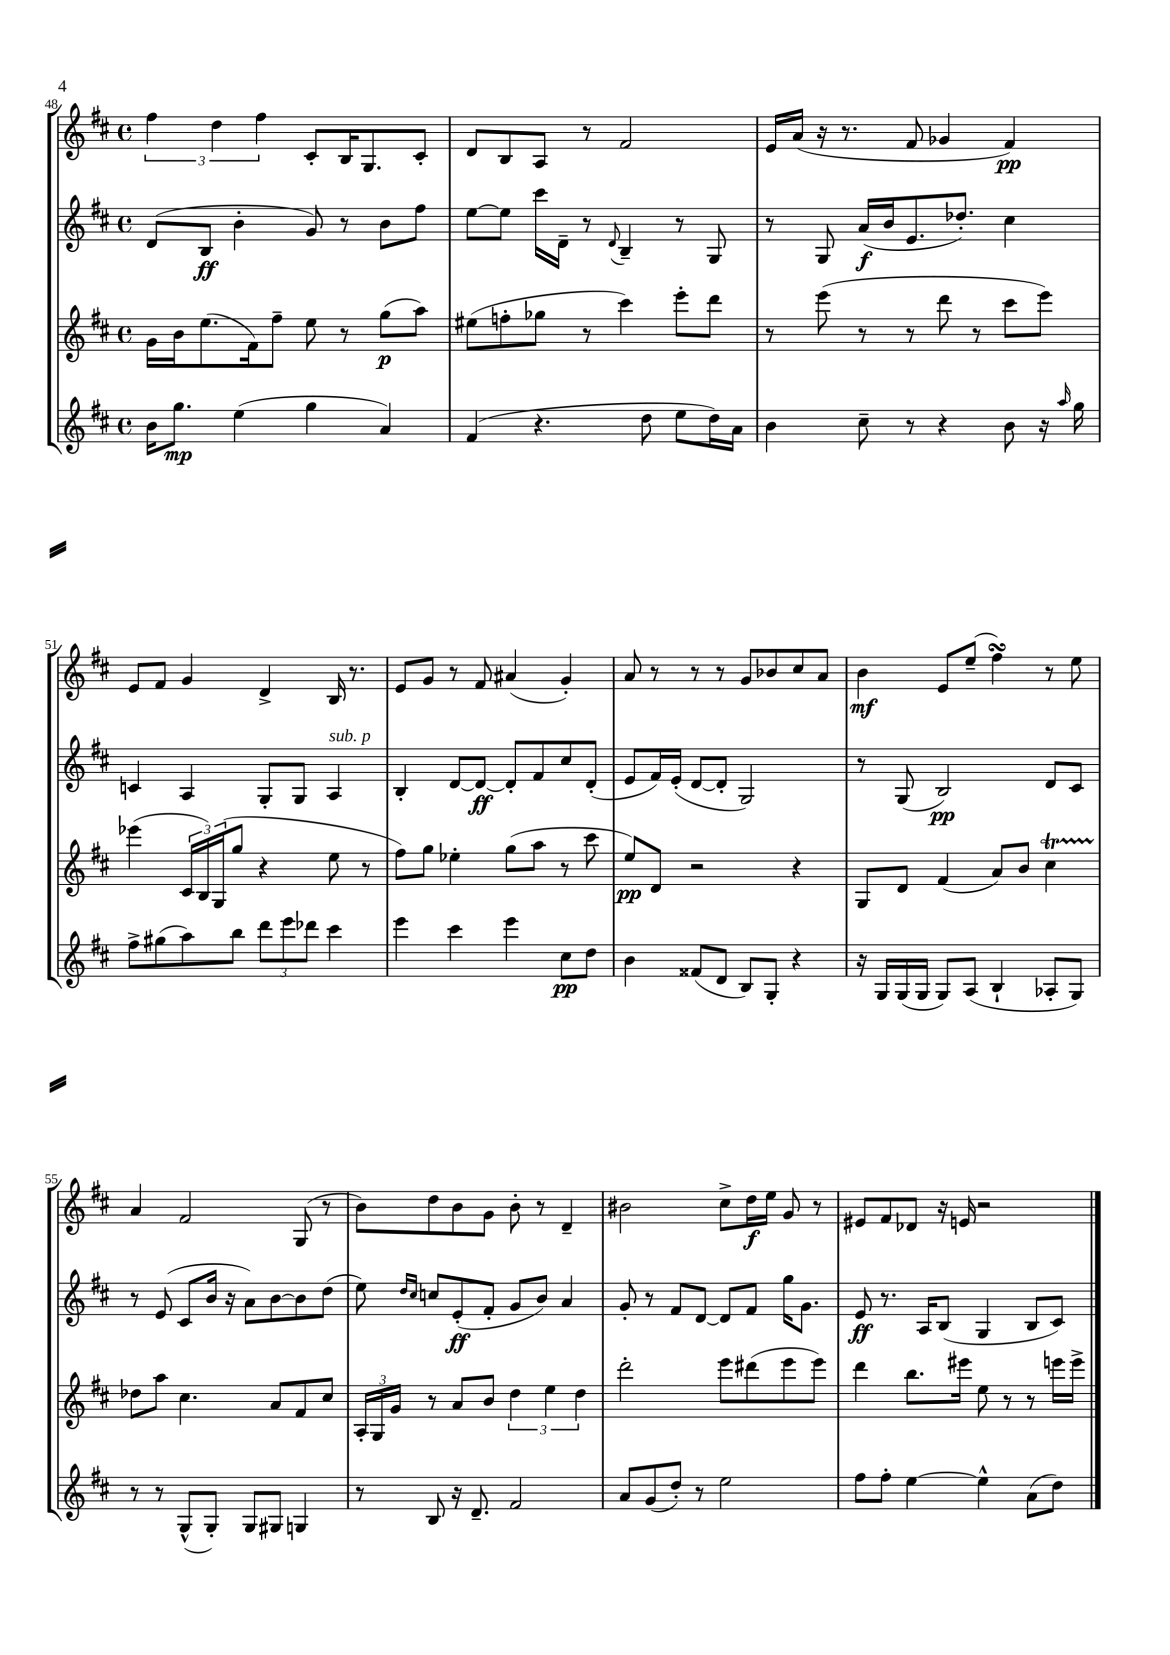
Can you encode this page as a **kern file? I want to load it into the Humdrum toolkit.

**kern	**kern	**kern	**kern
*staff4	*staff3	*staff2	*staff1
*clefG2	*clefG2	*clefG2	*clefG2
*k[f#c#]	*k[f#c#]	*k[f#c#]	*k[f#c#]
*M4/4	*M4/4	*M4/4	*M4/4
*met(c)	*met(c)	*met(c)	*met(c)
16b	16g	(8d	6ff#
8.gg	16b	.	.
.	(8.ee	8B	.
.	.	.	6dd
(4ee	.	4b'	.
.	16f#)	.	.
.	.	.	6ff#
.	8ff#~	.	.
4gg	8ee	8g)	8c#'
.	8r	8r	16B
.	.	.	8.G
4a)	(8gg	8b	.
.	8aa)	8ff#	8c#'
=	=	=	=
(4f#	(8ee#	[8ee	8d
.	8ff'	8ee]	8B
4.r	8gg-	16ccc#	8A
.	.	16d~	.
.	8r	8r	8r
.	.	8qqd	.
.	4ccc#)	4B~	2f#
8dd	.	.	.
8ee	8eee'	8r	.
16dd)	8ddd	8G	.
16a	.	.	.
=	=	=	=
4b	8r	8r	16e
.	.	.	(16a
.	(8eee	8G	16r
.	.	.	8.r
8cc#~	8r	(16a	.
.	.	16b	.
8r	8r	8.e	8f#
4r	8ddd	.	4g-
.	.	8.dd-')	.
.	8r	.	.
8b	8ccc#	4cc#	4f#)
16r	8eee)	.	.
16qqaa	.	.	.
16gg	.	.	.
=	=	=	=
8ff#^	(4eee-	4c	8e
(8gg#	.	.	8f#
8aa)	24c#	4A	4g
.	24B)	.	.
.	(24G	.	.
8bb	8gg	.	.
12ddd	4r	8G'	4d^
12eee	.	.	.
.	.	8G	.
12ddd-	.	.	.
4ccc#	8ee	4A	16B
.	.	.	8.r
.	8r	.	.
=	=	=	=
4eee	8ff#)	4B'	8e
.	8gg	.	8g
4ccc#	4ee-'	[8d	8r
.	.	8d_	8f#
4eee	(8gg	8d']	(4a#
.	8aa	8f#	.
8cc#	8r	8cc#	4g')
8dd	8ccc#	(8d'	.
=	=	=	=
4b	8ee)	8e	8a
.	8d	16f#)	8r
.	.	(16e'	.
(8f##	2r	[8d	8r
8d	.	8d']	8r
8B)	.	2G)	8g
8G'	.	.	8b-
4r	4r	.	8cc#
.	.	.	8a
=	=	=	=
16r	8G	8r	4b
16G	.	.	.
(16G	8d	(8G	.
16G	.	.	.
8G)	(4f#	2B)	8e
(8A	.	.	(8ee~
4B`	8a)	.	4ff#)
.	8b	.	.
8A-'	4cc#	8d	8r
8G)	.	8c#	8ee
=	=	=	=
8r	8dd-	8r	4a
8r	8aa	(8e	.
(8G^^	4.cc#	8c#	2f#
8G')	.	16b	.
.	.	16r	.
8G	.	8a)	.
8G#	8a	[8b	.
4G	8f#	8b]	(8G
.	8cc#	(8dd	8r
=	=	=	=
8r	24A'	8ee)	8b)
.	24G	.	.
.	24g	.	.
.	.	16qqdd	.
.	.	16qqcc#	.
8B	8r	8cc	8dd
16r	8a	(8e'	8b
8.d~	.	.	.
.	8b	8f#'	8g
2f#	6dd	8g	8b'
.	.	8b)	8r
.	6ee	.	.
.	.	4a	4d~
.	6dd	.	.
=	=	=	=
8a	2ddd'	8g'	2b#
(8g	.	8r	.
8dd')	.	8f#	.
8r	.	[8d	.
2ee	8eee	8d]	8cc#^
.	(8ddd#	8f#	16dd
.	.	.	16ee
.	8eee	16gg	8g
.	.	8.g	.
.	8eee)	.	8r
=	=	=	=
8ff#	4ddd	8e	8e#
8ff#'	.	8.r	8f#
[4ee	8.bb	.	8d-
.	.	16A	.
.	.	(8B	16r
.	16eee#	.	16e
4ee^^]	8ee	4G	2r
.	8r	.	.
(8a	8r	8B	.
8dd)	16eee	8c#)	.
.	16eee^	.	.
==	==	==	==
*-	*-	*-	*-
